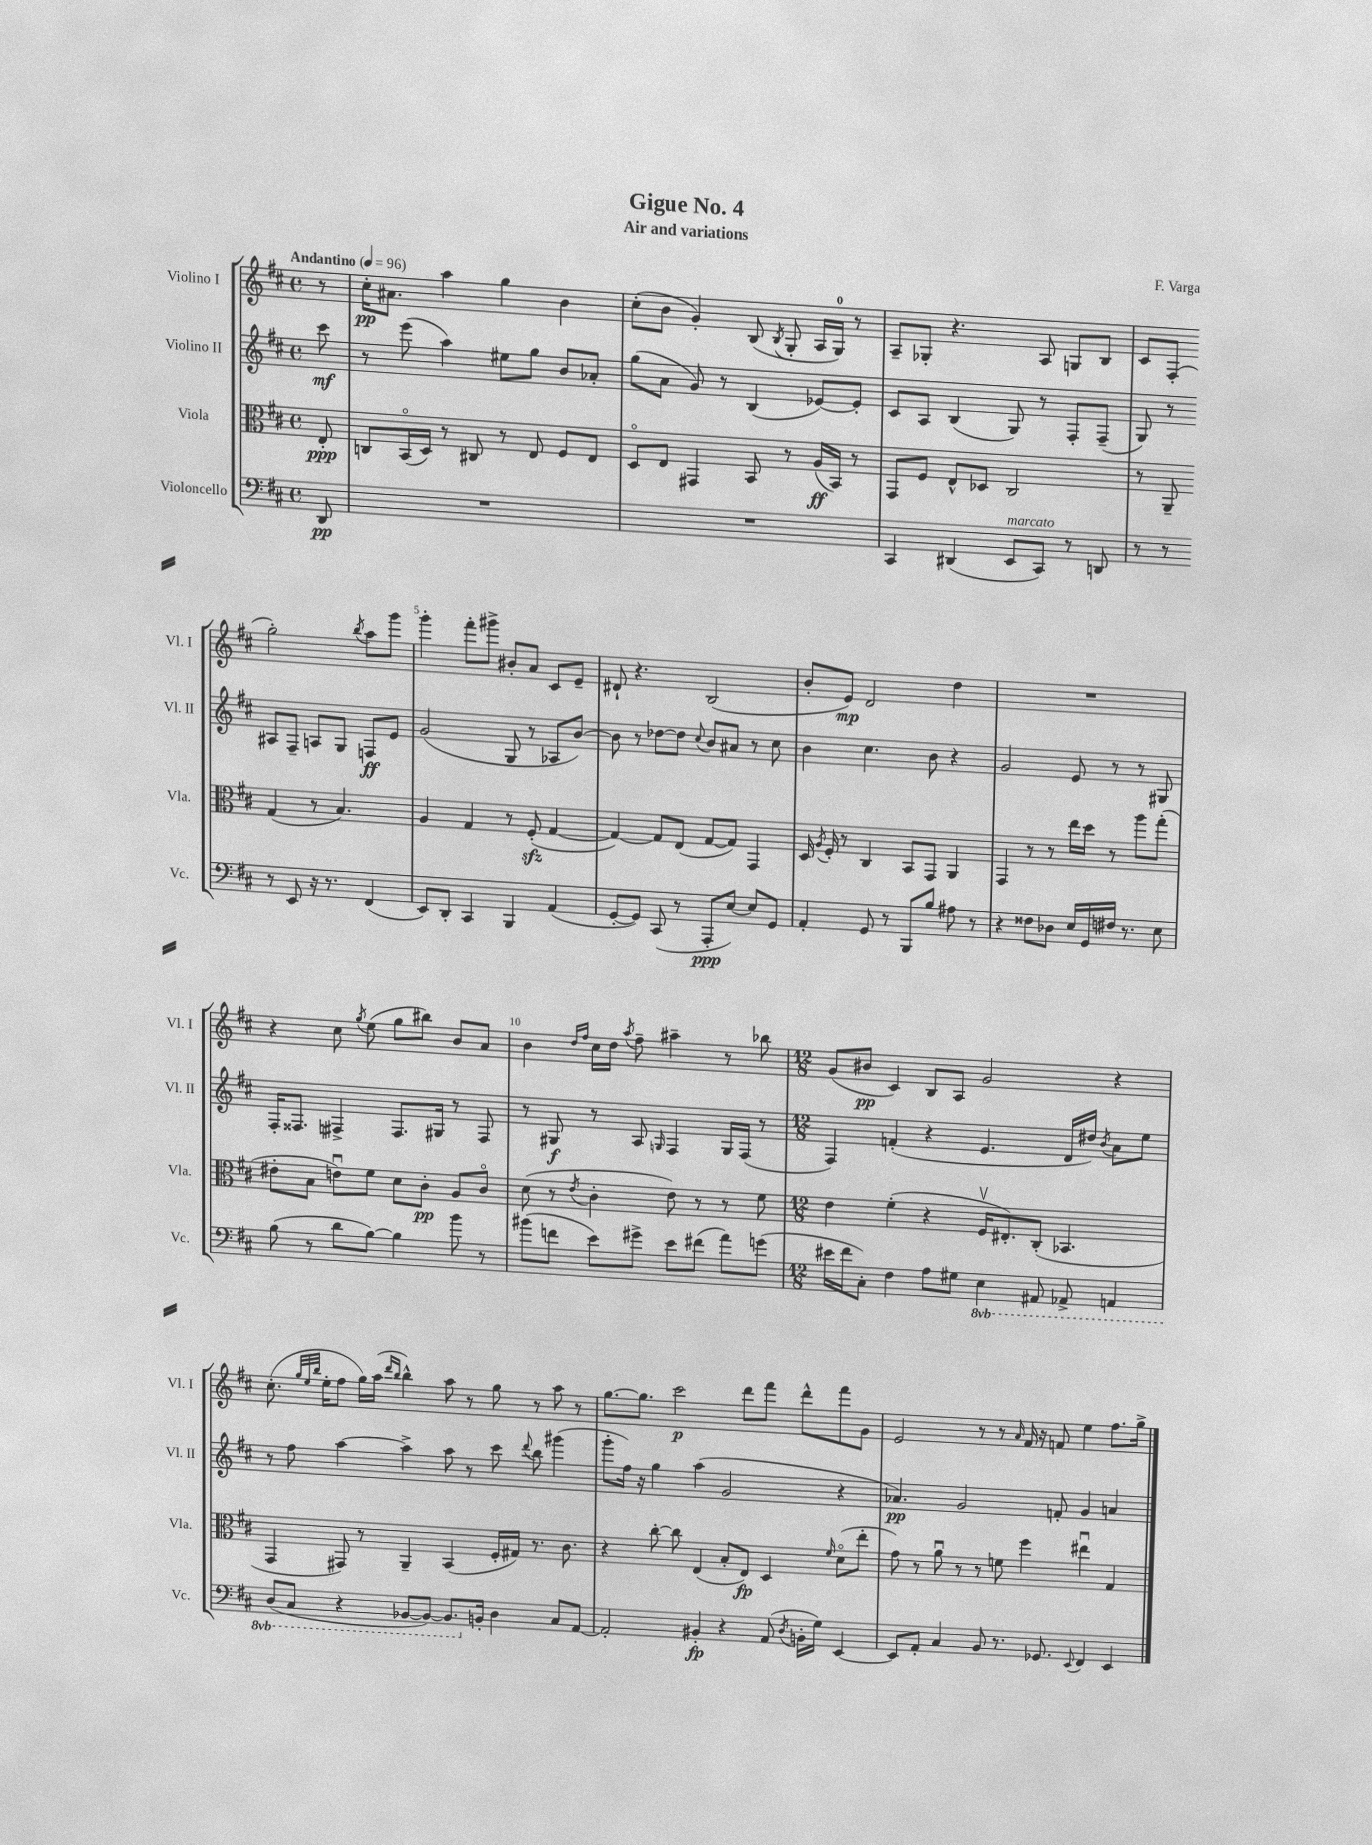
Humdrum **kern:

**kern	**kern	**kern	**kern
*staff4	*staff3	*staff2	*staff1
*clefF4	*clefC3	*clefG2	*clefG2
*k[f#c#]	*k[f#c#]	*k[f#c#]	*k[f#c#]
*M4/4	*M4/4	*M4/4	*M4/4
*met(c)	*met(c)	*met(c)	*met(c)
*MM96	*MM96	*MM96	*MM96
8DD	8E'	8ccc#	8r
=	=	=	=
1r	8C	8r	16cc#'
.	.	.	8.a#
.	(16BBo	(8eee	.
.	16D)	.	.
.	8r	4aa)	4aa
.	8C#	.	.
.	8r	8ee#	4gg
.	8E	8gg	.
.	8F#	8b	4b
.	8E	8a-'	.
=	=	=	=
1r	8Do	(8gg	(8cc#'
.	8E	8a	8b
.	4GG#	8g)	4g')
.	.	8r	.
.	8BB	(4B	(8B
.	.	.	8qB
.	8r	.	8G'
.	(16A	[8e-)	16A
.	16BB)	.	16G)
.	8r	8e-']	8r
=	=	=	=
4CC#	8GG	8c#	8A~
.	8F#	8A	8G-'
(4DD#	8E^^	(4B	4.r
.	8D-	.	.
8EE	2C#	8G)	.
8CC#)	.	8r	8A
8r	.	8F#'	8G
8DD	.	(8F#~	8B
=	=	=	=
8r	8r	8G)	8c#
8r	8AA~	8r	(8F#'
8r	(4G	8A#	2gg')
8EE	.	8F#~	.
16r	8r	8A	.
8.r	.	.	.
.	4.B)	8G	.
.	.	.	8qbb
(4FF#	.	8F	8aa
.	.	8e	8ggg
=	=	=	=
8EE)	4A	(2g	4ggg'
8DD'	.	.	.
4CC#	4G	.	8fff#'
.	.	.	8ggg#^
4BBB	8r	8G	8b#'
.	(8F#'	8r	8a
(4AA	[4G	8A-	8c#
.	.	[8b)	8e~
=	=	=	=
[8GG'	4G_)	8b]	8d#`
8GG])	.	8r	4.r
(8CC#	8G]	[8dd-	.
8r	(8E	8dd-]	.
.	.	8qqcc#	.
8AAA'	[8G	8b	(2B
[8E)	8G])	8a#	.
8E]	4GG	8r	.
8GG	.	8cc#	.
=	=	=	=
4AA'	16D	4b	8b'
.	8qA	.	.
.	16F#'	.	.
.	8r	.	8e)
8GG	4C#	4.cc#	2d
8r	.	.	.
8BBB	8BB	.	.
8B	8GG	8b	.
8A#	4AA	4r	4dd
8r	.	.	.
=	=	=	=
4r	4GG	2g	1r
8F##	8r	.	.
8D-	8r	.	.
16E	16ee	8e	.
16GG	16dd	.	.
16F#	8r	8r	.
8.r	.	.	.
.	8aa	8r	.
8E	(8gg'	8G#	.
=	=	=	=
(8B	8e#'	16F#'	4r
.	.	8.F##	.
8r	8B	.	.
8d	8eu)	4F#^	8cc#
.	.	.	8qgg
[8B)	8f#	.	(8ee
4B]	8d	8.F#	8gg
.	8c#'	.	8bb#)
.	.	16G#	.
8b	8A	8r	8b
8r	8c#o	8F#	8a
=	=	=	=
(8b#	(8d	8r	4b
8f	8r	8G#	.
.	.	.	16qqdd
.	8qe	.	16qqff#
8e)	4c#'	8r	16cc#
.	.	.	16dd
.	.	.	8qaa
8g#^	.	8A	8ff#~
.	.	16qqG	.
8e	8e)	4F#	4aa#~
(8f#	8r	.	.
8a)	8r	16G	8r
.	.	(16F#	.
(8g	8f#	8r	8bb-
=	=	=	=
*M12/8	*M12/8	*M12/8	*M12/8
16e#	4e	4F#)	(8g
16f#	.	.	.
8C#')	.	.	8b#
4F#	(4f#'	(4f'	4c#)
8A	4r	4r	8B
8G#	.	.	8A
4EE	16F#v	4.e	2g
.	8.E#')	.	.
8AAA#	(8C#'	.	.
8AAA-^	4.BB-	16d	.
.	.	16dd#)	.
.	.	8qb	.
4AAA	.	8a	4r
.	.	8ee	.
=	=	=	=
(8DD	4GG	8r	(8.cc#'
8CC#	.	8ff#	.
.	.	.	32qqgg
.	.	.	32qqee
.	.	.	32qqbb
.	.	.	16ee'
4r	8GG#)	[4aa	8ff#
.	8r	.	16gg)
.	.	.	(16aa
.	.	.	16qqddd
.	.	.	16qqbb
[8BBB-	4AA~	4aa^]	4bb^^)
8BBB-_)	.	.	.
8.BBB-]	(4BB	8aa	8aa
.	.	8r	8r
16BB'	.	.	.
4D	16F#'	8ccc#	8gg
.	16G#)	.	.
.	.	8qqddd	.
.	8.r	8bb	8r
8C#	.	(4ggg#	8aa
.	8.c#	.	.
[8AA	.	.	8r
=	=	=	=
2AA']	4r	8ggg'	[8.gg
.	.	16ff#)	.
.	.	16r	8.gg]
.	[8cc#'	4gg	.
.	8cc#]	.	2ccc#
4BB#'	(4E	(4aa	.
4r	8B'	2g	.
.	8E)	.	8ddd
(8AA	4D	.	8fff#
8qD	.	.	.
16BB'	.	.	8ddd^^
16G)	.	.	.
.	16qqf#	.	.
[4EE	(8do	4r	8fff#
.	8ee'	.	8g
=	=	=	=
8EE]	8g)	4.a-)	2e
8AA'	8r	.	.
4C#	8au	.	.
.	8r	2g	.
8BB	8r	.	8r
8.r	8f	.	8r
.	.	.	16qqa
.	4ff#	.	16f#
8.GG-	.	.	16r
.	.	8f'	8f
8qqEE	.	.	.
4FF#	4ee#u	4g	4ee
4EE	4G	4a	8.ff#
.	.	.	16gg^
==	==	==	==
*-	*-	*-	*-
